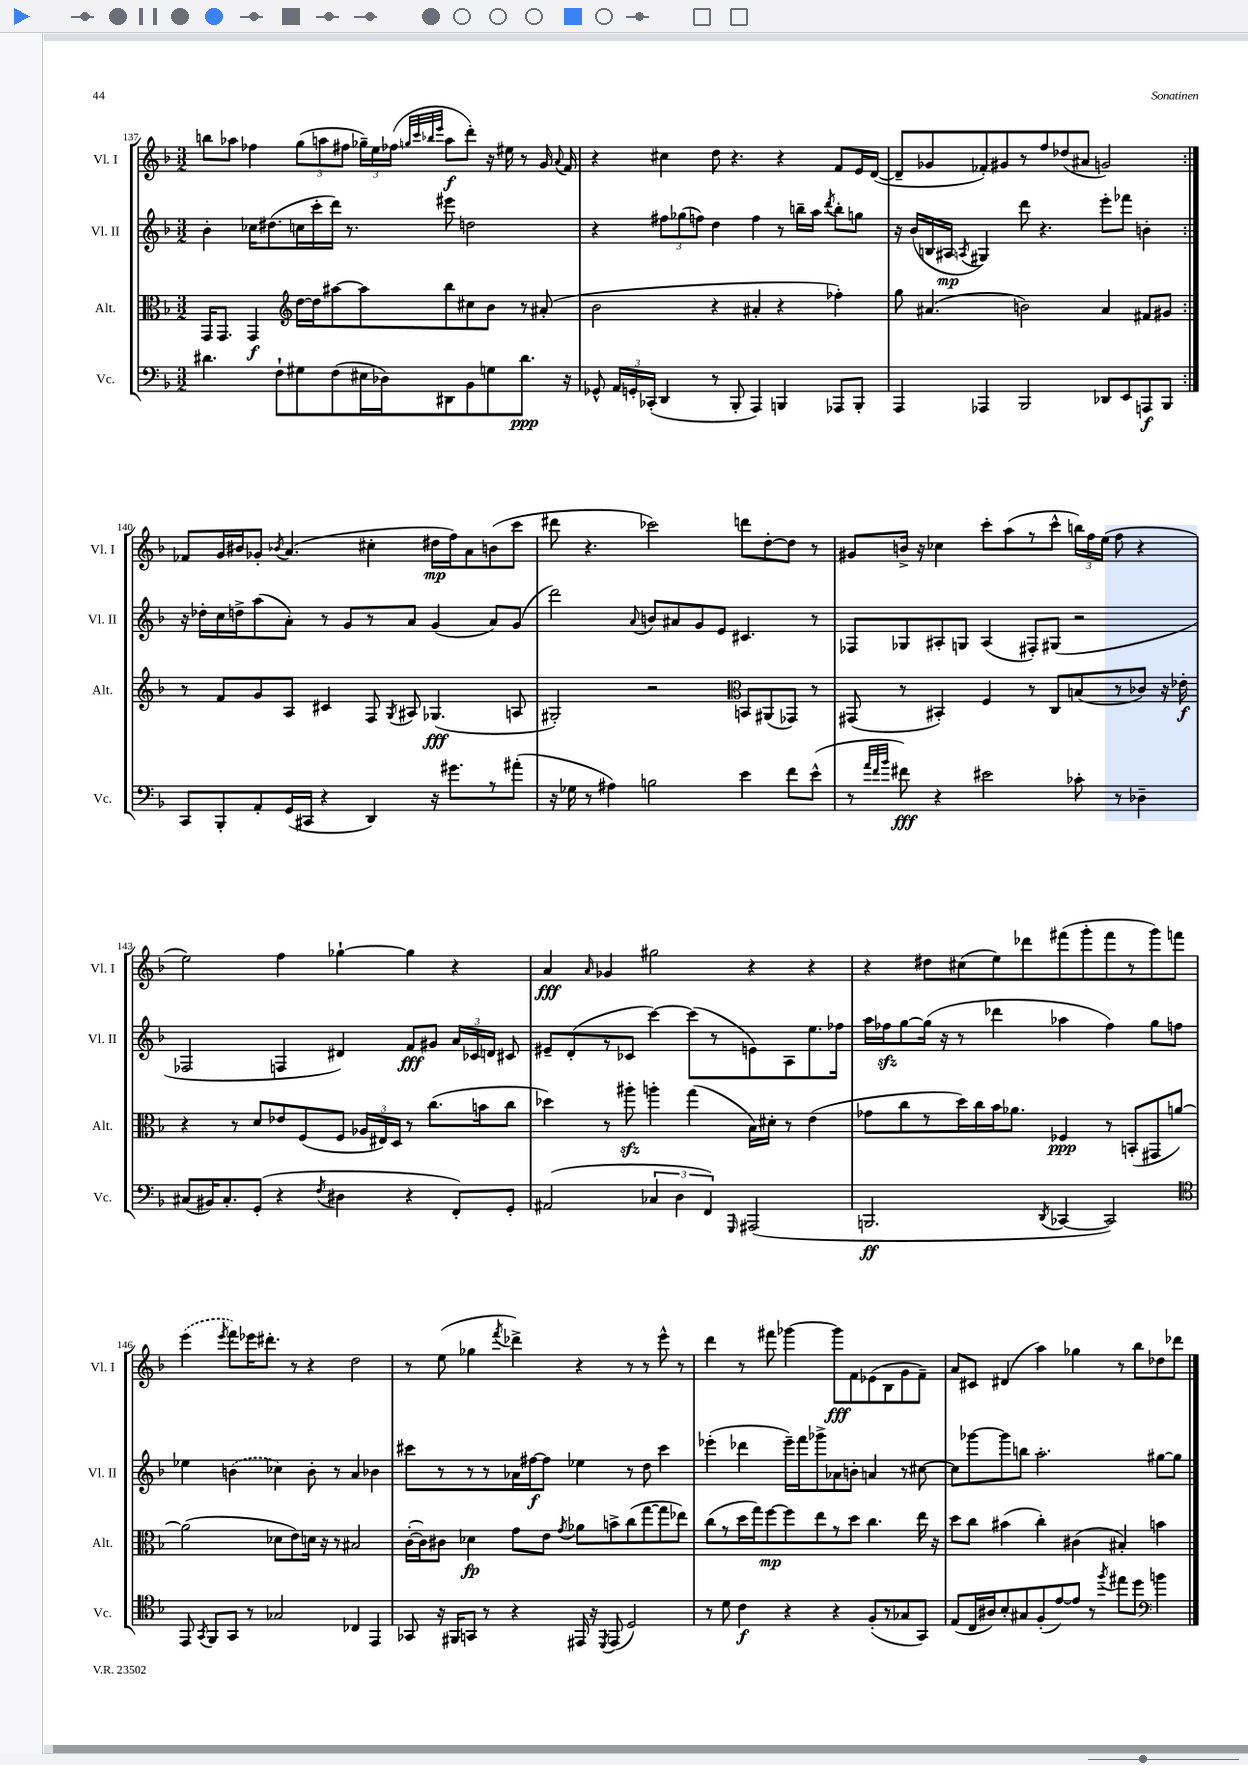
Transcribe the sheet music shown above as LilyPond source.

<<
\new StaffGroup <<
\new Staff = "s0" \with { instrumentName = "Vl. I" shortInstrumentName = "Vl. I" } {
    \clef treble \key f \major \numericTimeSignature \time 3/2
    \autoBeamOff \repeat volta 2 { b''8[ aes''8] fes''4 \tuplet 3/2 { g''8[( a''8 fis''8] } \tuplet 3/2 { ges''16[--) e''16 fes''16]( } \grace { g''32[ c'''32 bes''32 e'''32] } a''8[\f d'''8]-.) r16 eis''16 r8 g'16 \appoggiatura { a'8 } f'16 |
    r4 cis''4 d''8 r4. r4 f'8[ e'16 d'16]~( |
    d'8[-- ges'8 fes'8-.) gis'8 r8 f''8 des''8( ais'8] g'2) | }
    fes'8[ g'16 bis'16 ges'8]-. \acciaccatura { bes'8 } a'4.( cis''4-. dis''16[\mp f''16) a'8 b'8( c'''8] |
    dis'''8 r4. ces'''2) d'''8[ d''8~-. d''8] r8 |
    gis'8[ b'16]-> r16 ces''4 c'''8[-. a''8( r8 c'''8]-^ \tuplet 3/2 { b''16[) f''16 e''16]( } f''8 r4 |
    e''2) f''4 ges''4~-! ges''4 r4 |
    a'4\fff \grace { a'16 } ges'4 gis''2 r4 r4 |
    r4 dis''8[ cis''8( e''8) des'''8 fis'''8( g'''8-. fis'''8 r8 g'''8) f'''8] |
    \once \slurDashed e'''4( \acciaccatura { e'''8 } f'''8[) ees'''16 dis'''8.]-. r8 r4 d''2 |
    r8 e''8( ges''4 \acciaccatura { f'''8 } des'''4->) r4 r8 r8 e'''8-^ r8 |
    d'''4 r8 fis'''8 ges'''4~ ges'''8[\fff f'8 ees'8( bes8 g'8 f'8]--) |
    a'8[ cis'8] dis'4( a''4) ges''4 r8 bes''8[ des''8 des'''8] \bar "|." |
}
\new Staff = "s1" \with { instrumentName = "Vl. II" shortInstrumentName = "Vl. II" } {
    \clef treble \key f \major \numericTimeSignature \time 3/2
    \autoBeamOff \repeat volta 2 { bes'4-. ces''16[ dis''8.( c''16 c'''16-. d'''16]) r8. eis'''8 d''2 |
    r4 \tuplet 3/2 { fis''8[ ges''8( f''8]) } d''4 f''4 r8 b''16[-- a''16] \acciaccatura { d'''8 } b''8[-. g''8] |
    r16 bes'16[( b16 ais16]\mp \acciaccatura { a8 } gis4) d'''8 r4. e'''8[-. fes'''8] b'4-. | }
    r16 des''16[-. c''16 d''16-> a''8( a'8]-.) r8 g'8[ r8 a'8] g'4( a'8[) g'8]( |
    d'''2) \appoggiatura { a'8 } b'8[ ais'8 g'8 e'8] cis'4. r8 |
    fes8[ ges8 ais8-. g8] ais4( fis8[-.) gis8]( r2 |
    fes2 f4 dis'4) f'8[\fff gis'8] \tuplet 3/2 { a'16[ ces'16 d'16] } cis'8 |
    eis'8[-- d'8-.( r8 ces'8] c'''4~) c'''8[( r8 e'8) a8 e''8. fes''16] |
    a''16[ fes''16\sfz g''8~ g''16]( r16 r8 des'''4 aes''4 fes''4) g''8[ f''8] |
    ees''4 \once \slurDashed b'4( ces''4) b'8-. r8 a'4 bes'4 |
    cis'''8[ r8 r8 r8 aes'16 fis''16~\f fis''8] ees''4 r8 d''8 cis'''4 |
    ees'''4-.( des'''4 ees'''16[--) f'''16 ges'''8-> aes'8 b'8]-. a'4 r8 cis''8~ |
    cis''8[ ges'''8~ ges'''8 b''8] a''2.-. gis''8[~ gis''8] \bar "|." |
}
\new Staff = "s2" \with { instrumentName = "Alt." shortInstrumentName = "Alt." } {
    \clef alto \key f \major \numericTimeSignature \time 3/2
    \autoBeamOff \repeat volta 2 { g,16[ g,8.] g,4\f \clef treble d''16[~ d''16 ais''8~ ais''8 bes''8 cis''8 bes'8] r8 ais'8-.( |
    bes'2 r4 ais'4-. r4 fes''4-.) |
    g''8 ais'4.( b'2) ais'4 fis'8[ gis'8] | }
    r8 f'8[ g'8 a8] cis'4 f8 \acciaccatura { g8 } ais8 ges4.\fff( a8 |
    gis2-.) r2 \clef alto b,8[ ais,8( ges,8]) r8 |
    gis,8( r8 bis,4-.) f4 r8 c8[ b8( r8 ces'8]) r16 ees'16-.\f |
    r4 r8 d'8[ ees'8 f8( f8] \tuplet 3/2 { aes16[ eis16) d16] } r8 c''8.[( b'16 c''8] |
    des''4) r8 ais''8-.\sfz a''4-. g''4( bes16[) dis'16]-. r8 e'4( |
    ges'8[ c''8 r8 d''16) c''16 bes'16 aes'8.] fes4\ppp r8 b,8[-.( gis,8 a'8]~) |
    a'2( des'8[ e'8) d'16] r16 r8 bis2 |
    c'16[~-.( c'16) cis'8] des'4\fp g'8[ e'8] \acciaccatura { g'8 } aes'8[ b'8-> c''8( g''8~ g''8 ees''8]) |
    c''8[( r8 d''16 g''16) f''8~\mp f''8 e''8 r8 d''8] c''4. e''16 r16 |
    d''8[ c''8] bis'4( c''4-.) cis'4( bis4-.) b'4 \bar "|." |
}
\new Staff = "s3" \with { instrumentName = "Vc." shortInstrumentName = "Vc." } {
    \clef bass \key f \major \numericTimeSignature \time 3/2
    \autoBeamOff \repeat volta 2 { dis'4. f8[-! gis8 f8( eis16 des16) dis,8 bes,8 g8 dis'8.]\ppp r16 |
    ges,8-^ \tuplet 3/2 { a,16[ g,16-. ces,16]-.( } d,4 r8 bes,,8-. a,,4) b,,4 aes,,8[ b,,8]-. |
    a,,4 aes,,4 bes,,2 des,8[ e,8 a,,8\f bes,,8] | }
    c,8[ bes,,8-. a,8-. g,16( cis,16] r4 d,4) r16 gis'8.[ r8 ais'8]-.( |
    r16 ges16 r8 ais4) b2 e'4 f'8[ e'8]-^( |
    r8 \grace { a'32[ f'32 bes'32] } fis'8\fff) r4 eis'2 ces'8-. r8 des4-- |
    cis8[( bis,16) cis8.-. g,8]-.( r4 \acciaccatura { f8 } dis4 r4 f,8[-.) g,8]-. |
    ais,2( \tuplet 3/2 { ces4 d4 f,4) } \grace { g,,16 } ais,,2( |
    b,,2.\ff \acciaccatura { d,8 } ces,4~ ces,2) |
    \clef tenor e,8 \acciaccatura { g,8 } f,8[ g,8] r8 ges2 ces4 e,4 |
    ges,8 r16 fis,16[ g,8] r8 r4 eis,16 r16 \acciaccatura { d,8 } eis,8( d2) |
    r8 d'8 c'4\f r4 r4 f8[-.( r8 ges8 g,8]) |
    e8[( c16 ais16) bes8-. gis8 f8-.( e'8~) e'8] r8 \acciaccatura { f''8 } eis''8[ d''8] \clef bass b'4 \bar "|." |
}
>>
>>
\layout { \context { \Score currentBarNumber = #137 } }
